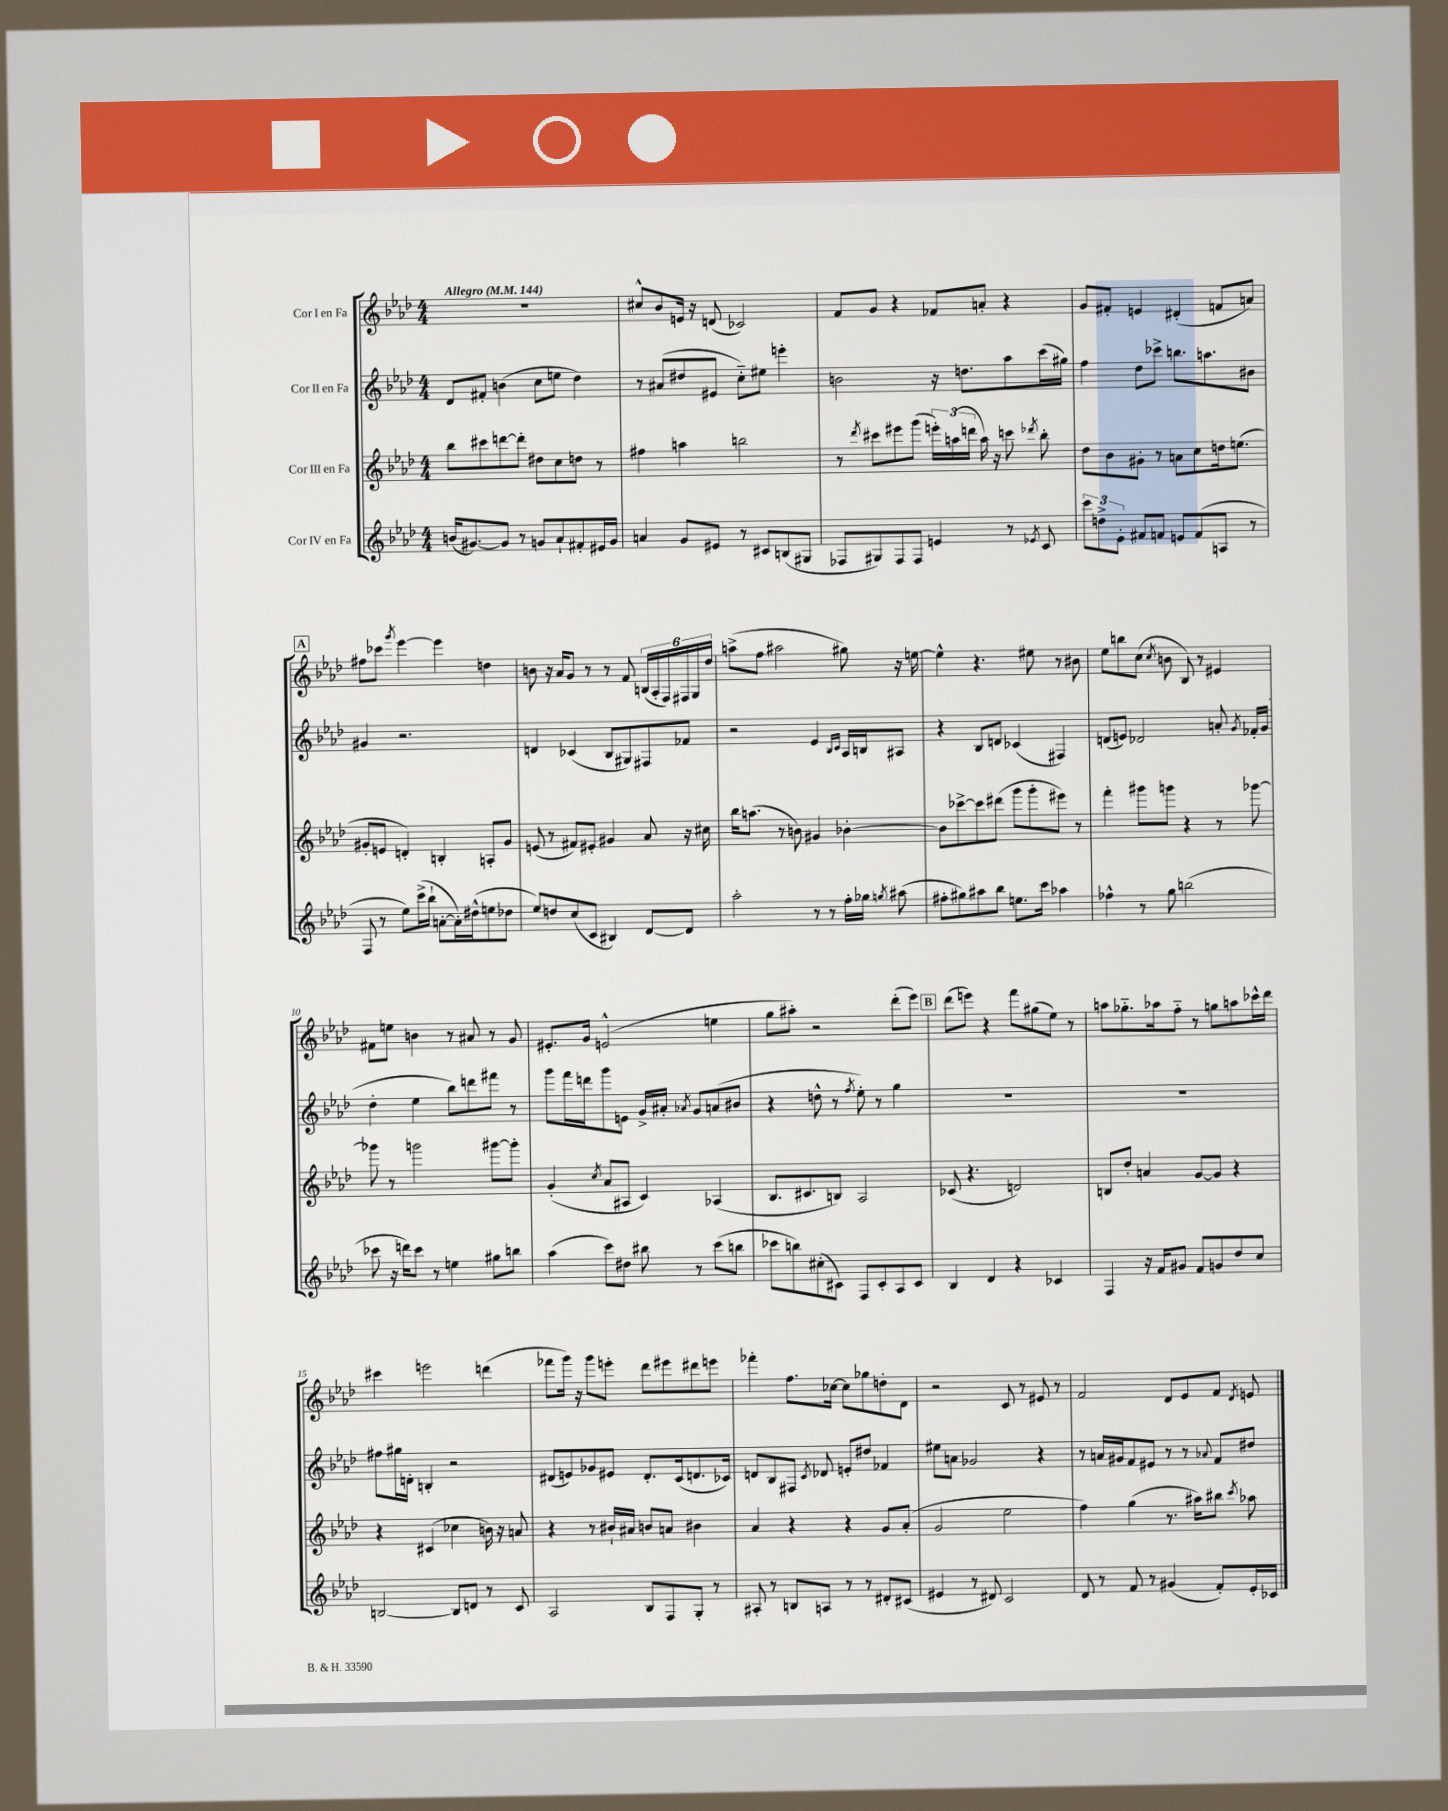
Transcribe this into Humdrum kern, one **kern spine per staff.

**kern	**kern	**kern	**kern
*part4	*part3	*part2	*part1
*staff4	*staff3	*staff2	*staff1
*I"Cor IV en Fa	*I"Cor III en Fa	*I"Cor II en Fa	*I"Cor I en Fa
*clefG2	*clefG2	*clefG2	*clefG2
*k[b-e-a-d-]	*k[b-e-a-d-]	*k[b-e-a-d-]	*k[b-e-a-d-]
*M4/4	*M4/4	*M4/4	*M4/4
*MM144	*MM144	*MM144	*MM144
=1	=1	=1	=1
!	!	!	!LO:TX:a:B:t=Allegro
(16bn/KL	8bb-\L	8d-/L	1r
[8.g#X/)	.	.	.
.	8ccc#X\	8f#X'/J	.
8g#/J]	[8dddn\	(4bn\	.
8r	8ddd'\J]	.	.
8gn/L	8dd#X\L	8cc\L	.
8a-`/	8cc\	8een\J	.
8f#X'/	8ddn\J	4dd-\)	.
16e#X/L	8r	.	.
16g/JJ	.	.	.
=2	=2	=2	=2
4an/	4ff#X\	8r	8cc#X^^/L
.	.	(8a#X/L	8b-/
8g/L	4aan\	8dd#X/	16en/Jk
.	.	.	16r
8e#X/J	.	8e#X/J	(8dn/
8r	2bbn\	8cc\L)	2c-X/)
8c#X/L	.	8ee#X\J	.
(8Bn/	.	4eeen'\	.
8G#X/J	.	.	.
=3	=3	=3	=3
8F-X/L	8r	2bn\	8f/L
.	8qddd-/	.	.
8G#X/)	8ccc#X\L	.	8g/J
8F-/	8eee#X\	.	4r
8F-/J	(8ggg\J	.	.
4en/	24eeen'\LL)	16r	8f-X/L
.	(24aan\	.	.
.	.	8.ddn\L	.
.	24dddn\JJ	.	.
.	16aa\)	.	8an'/J
.	16r	.	.
8r	8cccn\	8aa-\	4r
8qe-X/	8qddd-X/	.	.
8c/	8bb-'\	(16ccc\L	.
.	.	16gg#X\JJ)	.
=4	=4	=4	=4
12ccc\L	8dd-\L	4ff\	8g/L
12ddn^\	.	.	.
.	8b-\	.	8f#X'/J
12e-'\J	.	.	.
8f#X/L	8g#X'\J	8dd-\L	4en/
8fn/J	8r	8ccc-X^\J	.
8en/L	8an\L	8.bbn\L	(4d#X'/
(8f/	8cc\	.	.
.	.	8.aan\	.
8An/J	16ddn\k	.	8fn/L
.	(8.een\J	.	.
8r	.	8b#X\J	8an/J)
!!LO:LB:g=z
!!LO:REH:place=s1:t=A
=5	=5	=5	=5
8F/	8g#X'/L	4g#X/	8ff#X\L
8r	8en/J	.	8ccc-X\J
.	.	.	8qggg/
8ee-\L)	4dn'/)	2.r	[4eee-\
(16ccc^\L	.	.	.
16bb-`\JJ	.	.	.
[8an'\L	4Bn'/	.	4eee-\]
16a'\L])	.	.	.
(16dd#X^^\J	.	.	.
8een\	8An'/L	.	4ddn\
8dd-X\J	8g#/J	.	.
=6	=6	=6	=6
8ee-/L)	(8en/	4dn/	8bn\
8ddn/	8r	.	16r
.	.	.	16a-/KL
(8cc/	8f#X/L)	(4c-X/	8g/J
8c/J	8e#X'/J	.	8r
4B#X/)	4g#X/	8B-/L	8r
.	.	8G#X/)	8f/
[8d-/L	8a-/	8F#X/	(24Bn/LL
.	.	.	24A-'/
.	.	.	24F/)
8d-/J]	16r	8f-X/J	24F#X/
.	.	.	24G/
.	16cc#X\	.	.
.	.	.	24dd-/JJ
=7	=7	=7	=7
2aa-'\	16bb-\KL	2r	(8aan^\L
.	(8.aan\J	.	.
.	.	.	8ff\J
.	8r	.	2aa#X\
.	8bn\)	.	.
8r	4g#X/	4e-/	.
8r	.	.	.
.	.	16qqB-/LL	.
.	.	16qqc/JJ	.
16ff'\LL	[4b-X'\	16A-/LL	8gg#X\)
16gg-X\JJ	.	16Bn/J	.
8qggn/	.	.	.
(8aa#X\	.	8A#X/J	16r
.	.	.	[16een\
=8	=8	=8	=8
8ff#X'\L	8b-\L]	4r	4ee^^\]
8gg#X\)	[8ccc-X^\	.	.
8aa#X\	8ccc-\]	8B-/L	4.r
8bb-\J	(8ddd#X\J	8dn/J	.
8.een\L	8ggg\L	(4c-X/	.
.	8ggg'\	.	8ee#X\
16ccc\Jk	.	.	.
4aa-X\	8eee#X\J)	4F#X/)	8r
.	8r	.	8b#X\
=9	=9	=9	=9
4ff-X^^\	4fff'\	(8dn/L	8ee-\L
.	.	8en/J)	8bbn\
8r	8ggg#X\L	2d-X/	(8cc\J
.	.	.	8qcc/
8gg\	8gggn\J	.	8bn\
(2bbn\	4r	.	8B-/)
.	.	.	8r
.	8r	8an'/	4e#X/
.	.	8qg/	.
.	[8ggg-X\	16f-X'/LL	.
.	.	(16g/JJ	.
!!LO:LB:g=z
=10	=10	=10	=10
8ccc-X\	8ggg-X\]	4dd-'\	8f#X\L
16r	8r	.	8een\J
16dddn\KL)	.	.	.
8ccc-\J	2gggn\	4ee-\	4bn\
8r	.	.	.
4een\	.	8bb-\L)	8r
.	.	8dddn\	8a#X/
8gg#X\L	[8ggg#X\L	8fff#X\J	8r
8bbn\J	8ggg#'\J]	8r	8g/
=11	=11	=11	=11
(4aa-\	(4g'/	8ggg\L	8.e#X'/L
.	.	16fff\L	.
.	.	16dddn\J	16g/Jk
.	8qcc/	.	.
8ccc\L)	8a-/L	8ggg\	(2en^^/
8dd#X\J	8A#X/J	8en\J	.
8bb#X\	4c/)	16g^/LL	.
.	.	16a#X'/JJ	.
.	.	8qa-X/	.
8r	.	8g/L	.
(8ccc\L	(4A-X/	(8an/	4een\
8bbn\J	.	8b#X/J	.
=12	=12	=12	=12
8ccc-X\L	8.B-/L	4r	8gg\L
8bbn\)	.	.	8aa#X'\J)
.	8.c#X/	.	.
(8cc#X'\	.	8ddn^^\	2r
8c#X\J)	8Bn/J)	8r	.
.	.	8qff/	.
8F/L	2A-/	8ee-'\)	.
8c#'/	.	8r	.
8A-/	.	4gg\	(8ddd-'\L
8c#/J	.	.	8eee-\J)
!!LO:REH:place=s1:t=B
=13	=13	=13	=13
4B-/	(8c-X/	1r	(8ddd-\L
.	4.r	.	8eeen\J)
4d-/	.	.	4r
4r	2dn/)	.	8fff\L
.	.	.	(8gg#X\
4c-X/	.	.	8ee-\J)
.	.	.	8r
=14	=14	=14	=14
4F/	8Bn/L	1r	8aan\L
.	8dd-'/J	.	8.gg-X\
16r	4an/	.	.
16f/KL	.	.	16aa-X\k
8g#X/J	.	.	8ff\J
8f/L	[8g/L	.	8r
8gn/	8g/J]	.	8ggn\L
8dd-/	4r	.	8aan\
8cc/J	.	.	16ccc-X^^\L
.	.	.	16ddd-\JJ
!!LO:LB:g=z
=15	=15	=15	=15
[2Bn/	4r	8ff#X\L	4ccc#X\
.	.	16gg#X\L	.
.	.	16dn'\JJ	.
.	(4c#X/	4Bn'/	2eeen\
8B/L]	4cc-X\	2r	.
8dn/J	.	.	.
8r	16bn\)	.	(4dddn\
.	16r	.	.
8c/	8an/	.	.
=16	=16	=16	=16
2A-/	4r	(8d#X/L	8fff-X\L
.	.	8en/)	16ggg\Jk)
.	.	.	16r
.	8r	8g-X/	8ggg\L
.	16b#X`/LL	8e#X/J	8eeen'\J
.	16a#X/JJ	.	.
8B-/L	8bn/L	8.d#'/L	8ddd-\L
8F/	8an/J	.	8eee#X\
.	.	(16c/k	.
8G'/J	4b#X\	8.dn/	8ddd#X\
8r	.	.	8eeen\J
.	.	16c-X/Jk)	.
=17	=17	=17	=17
8A#X'/	4a-/	8dn/L	4fff-X'\
8r	.	8B-/	.
8Bn/L	4r	8F#X/J	8.ff\L
.	.	8qc/	.
8An/J	.	8d-X/	.
.	.	.	[16cc-X\Jk
8r	4r	8en'/L	8cc-\L]
8r	.	8dd#X/J	8gg-X\
8d#X'/L	8g/L	4f-X/	8ddn'\
(8c#X/J	(8a-'/J	.	8d-\J
=18	=18	=18	=18
4e#X/	2g/	8ee#X\L	2r
.	.	8an\J	.
8r	.	2g-X/	.
8d#X/)	.	.	.
2c/	2ee-\	.	8c/
.	.	.	8r
.	.	4r	8e#X/
.	.	.	8r
=19	=19	=19	=19
8d-/	4ff\)	8r	2f/
8r	.	16an/LL	.
.	.	16g#X/J	.
8f/	(4gg\	8f/	.
8r	.	8e#X/J	.
(4g#X/	8.r	8r	8d-/L
.	.	8r	8e-/
.	16aa#X\KL)	.	.
.	.	8qqa-X/	.
8f'/L)	8bb#X\J	8f/L	8f/J
.	8qccc/	.	8qd-/
16e-'/L	8aa-X\	8dd#X/J	8en/
16c-X/JJ	.	.	.
==	==	==	==
*-	*-	*-	*-
